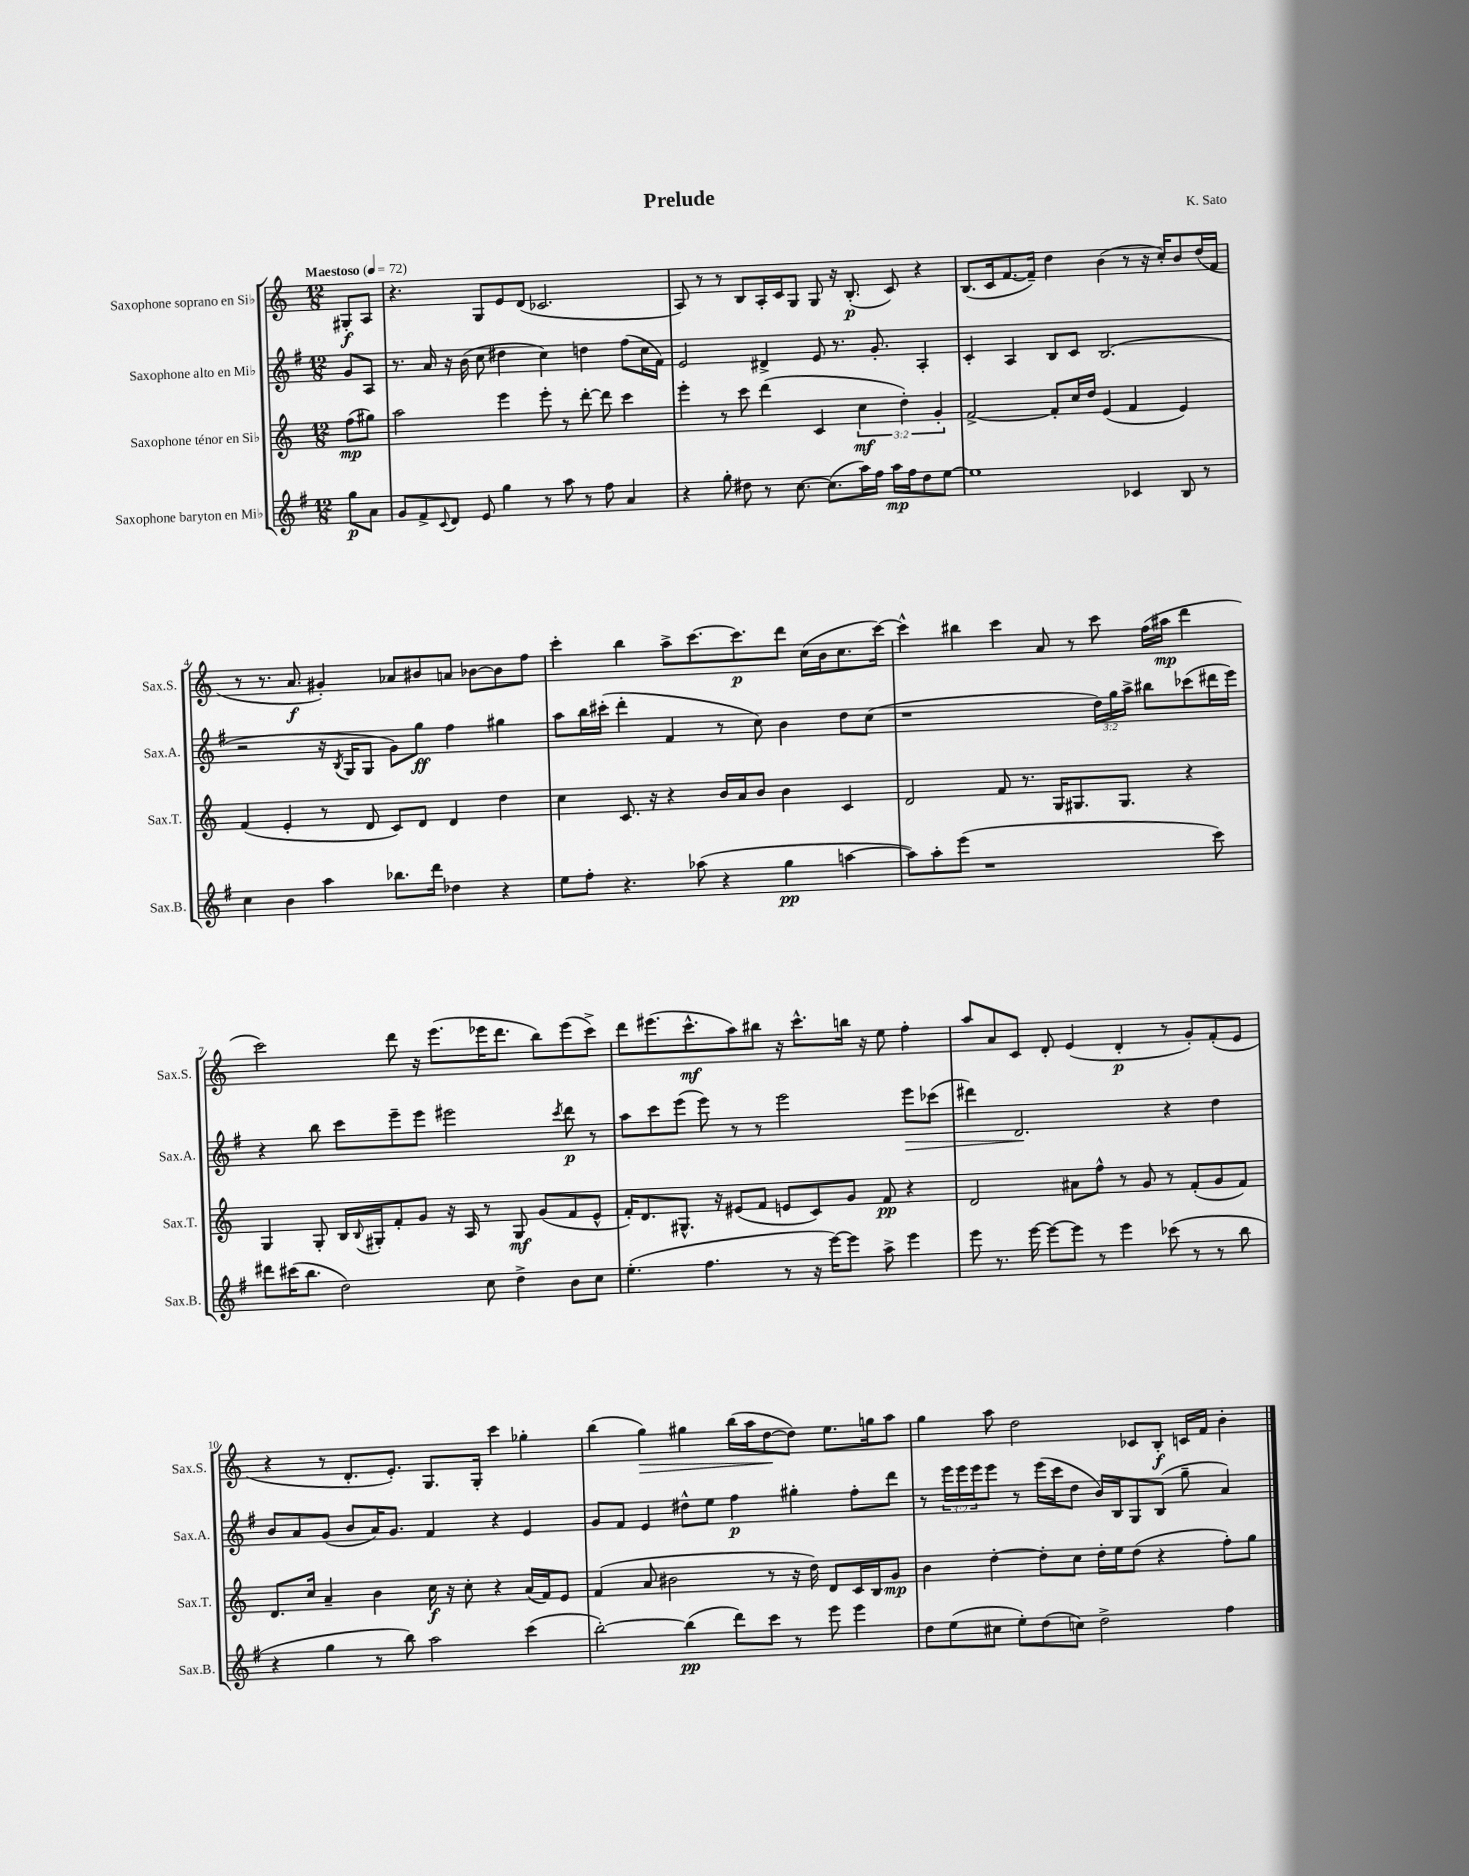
\header { title = "Prelude" composer = "K. Sato" }
<<
\new StaffGroup <<
\new Staff = "s0" \with { instrumentName = "Saxophone soprano en Sib" shortInstrumentName = "Sax.S." } {
    \clef treble \key c \major \numericTimeSignature \time 12/8 \partial 4 \tempo "Maestoso" 4 = 72
    gis8-.\f a8 |
    r4. g8 e'8 d'8( ces'2. |
    a8) r8 r8 b8 a16-. c'16 g8 g8 r16 b8.-.\p( c'8) r4 |
    b8.( c'16 f'8.~ f'16--) d''4 b'4( r8 r16 c''16-.) b'8 d''16( f'16 |
    r8 r8. a'8.\f gis'4-.) aes'8 bis'8 a'8 bes'8~ bes'8 f''8 |
    c'''4-. b''4 a''8-> c'''8.~ c'''8.\p d'''8 c''16( b'16 c''8. c'''16~) |
    c'''4-^ bis''4 c'''4 a'8 r8 c'''8 f''16( ais''16\mp d'''4 |
    c'''2) d'''8 r16 e'''8.( ees'''16 d'''8. b''8) ees'''8( c'''8->) |
    d'''8 eis'''8.( c'''8.-^\mf a''8) bis''8 r16 c'''8.-^ b''16 r16 e''8 f''4-. |
    a''8 a'8 c'8 d'8-. e'4( d'4-.\p r8 g'8-.) f'8-.( e'8 |
    r4 r8 d'8.-. e'8.-.) g8. g16-. c'''4 ges''4-. |
    b''4( g''4\>) gis''4 b''16( a''16 d''8~\! d''8) e''8. g''16 a''8 |
    g''4 a''8 d''2 ces'8 b8-.\f c'16 f'16 b'4-. \bar "|." |
}
\new Staff = "s1" \with { instrumentName = "Saxophone alto en Mib" shortInstrumentName = "Sax.A." } {
    \clef treble \key g \major \numericTimeSignature \time 12/8 \override Staff.TupletNumber.text = #tuplet-number::calc-fraction-text \partial 4
    g'8 a8 |
    r8. a'16 r16 b'16( c''8 dis''4 c''4) d''4 fis''8( c''16 fis'16) |
    e'2 dis'4-> e'8 r8. g'8.-. a4-. |
    c'4-. a4 b8 c'8 b2.( |
    r2 r16 \acciaccatura { b8 } g16 g8 g'8) g''8\ff fis''4 gis''4 |
    a''8 b''16 cis'''16-.( d'''4-. fis'4 r8 c''8) b'4 d''8 c''8( |
    r1 \tuplet 3/2 { d''16) g''16 a''16-> } bis''8 ces'''8( dis'''16 e'''16) |
    r4 b''8 c'''8 e'''8-- e'''8 eis'''2 \acciaccatura { c'''8 } d'''8\p r8 |
    a''8 c'''8 e'''8( e'''8) r8 r8 e'''2 e'''8\> ces'''8( |
    dis'''4) d'2.\! r4 d''4 |
    b'8 a'8 g'8( b'8 a'16) g'8. fis'4 r4 e'4 |
    g'8 fis'8 e'4 dis''8-^ e''8 fis''4\p gis''4-. fis''8-. d'''8 |
    r8 \tuplet 3/2 { e'''16 e'''16 e'''16 } e'''8 r8 e'''16( c'''16 d''8 b'16) b16 g8 b8( g''8-- a'4) \bar "|." |
}
\new Staff = "s2" \with { instrumentName = "Saxophone ténor en Sib" shortInstrumentName = "Sax.T." } {
    \clef treble \key c \major \numericTimeSignature \time 12/8 \override Staff.TupletNumber.text = #tuplet-number::calc-fraction-text \partial 4
    f''8\mp( gis''8) |
    a''2 e'''4 e'''8-. r8 d'''8~-. d'''8 c'''4 |
    e'''4-. r8 c'''8 d'''4( c'4 \tuplet 3/2 { c''4\mf d''4-.) g'4-. } |
    f'2~-> f'8-. c''16 d''16 e'4( f'4 e'4) |
    f'4( e'4-. r8 d'8 c'8) d'8 d'4 d''4 |
    c''4 c'8. r16 r4 b'16 a'16 b'8 b'4 c'4 |
    d'2 f'8 r8. g16 gis8. gis8. r4 |
    g4 g8-. b16 \appoggiatura { b8 } gis16-. f'8-. g'8 r16 a16 r8 gis8\mf g'8( f'8 e'8-^ |
    f'16-.) d'8. gis8.-^ r16 eis'8( f'8 e'8 c'8) g'8 f'8\pp r4 |
    d'2 ais'8 f''8-^ r8 g'8 r8 f'8-.( g'8 f'8) |
    d'8. c''16 a'4-- b'4 c''16\f r16 c''8-. r4 a'16( f'16) e'8 |
    f'4( a'8 bis'2 r8 r16 d''16) d'8 c'16 b16 g'8\mp |
    b'4 d''4~-. d''8-. c''8 d''16-. e''16 d''8( r4 f''8-.) g''8 \bar "|." |
}
\new Staff = "s3" \with { instrumentName = "Saxophone baryton en Mib" shortInstrumentName = "Sax.B." } {
    \clef treble \key g \major \numericTimeSignature \time 12/8 \partial 4
    g''8\p a'8 |
    g'8 fis'8-> \appoggiatura { c'8 } d'8 e'8 g''4 r8 a''8 r8 fis''8 a'4 |
    r4 g''8-. dis''8 r8 c''8.~ c''8.( a''16) fis''16 a''16\mp fis''16 dis''8 e''8~ |
    e''1 ces'4 b8 r8 |
    c''4 b'4 a''4 bes''8. d'''16 des''4 r4 |
    e''8 fis''8-. r4. aes''8( r4 g''4\pp a''4~ |
    a''8) a''8-. e'''8( r1 c'''8) |
    dis'''8 cis'''16( b''8. d''2) c''8 d''4-> b'8 c''8 |
    e''4.-.( fis''4. r8 r16 e'''16~) e'''8 a''8-> e'''4 |
    e'''8 r8. e'''16~ e'''8~ e'''8 r8 e'''4 ces'''8( r8 r8 b''8 |
    r4 g''4 r8 b''8) a''2 c'''4( |
    b''2~-.) b''4\pp( d'''8) c'''8 r8 e'''8 e'''4 |
    d''8 e''8( cis''8 e''8-.) d''8( c''8) d''2-> fis''4 \bar "|." |
}
>>
>>
